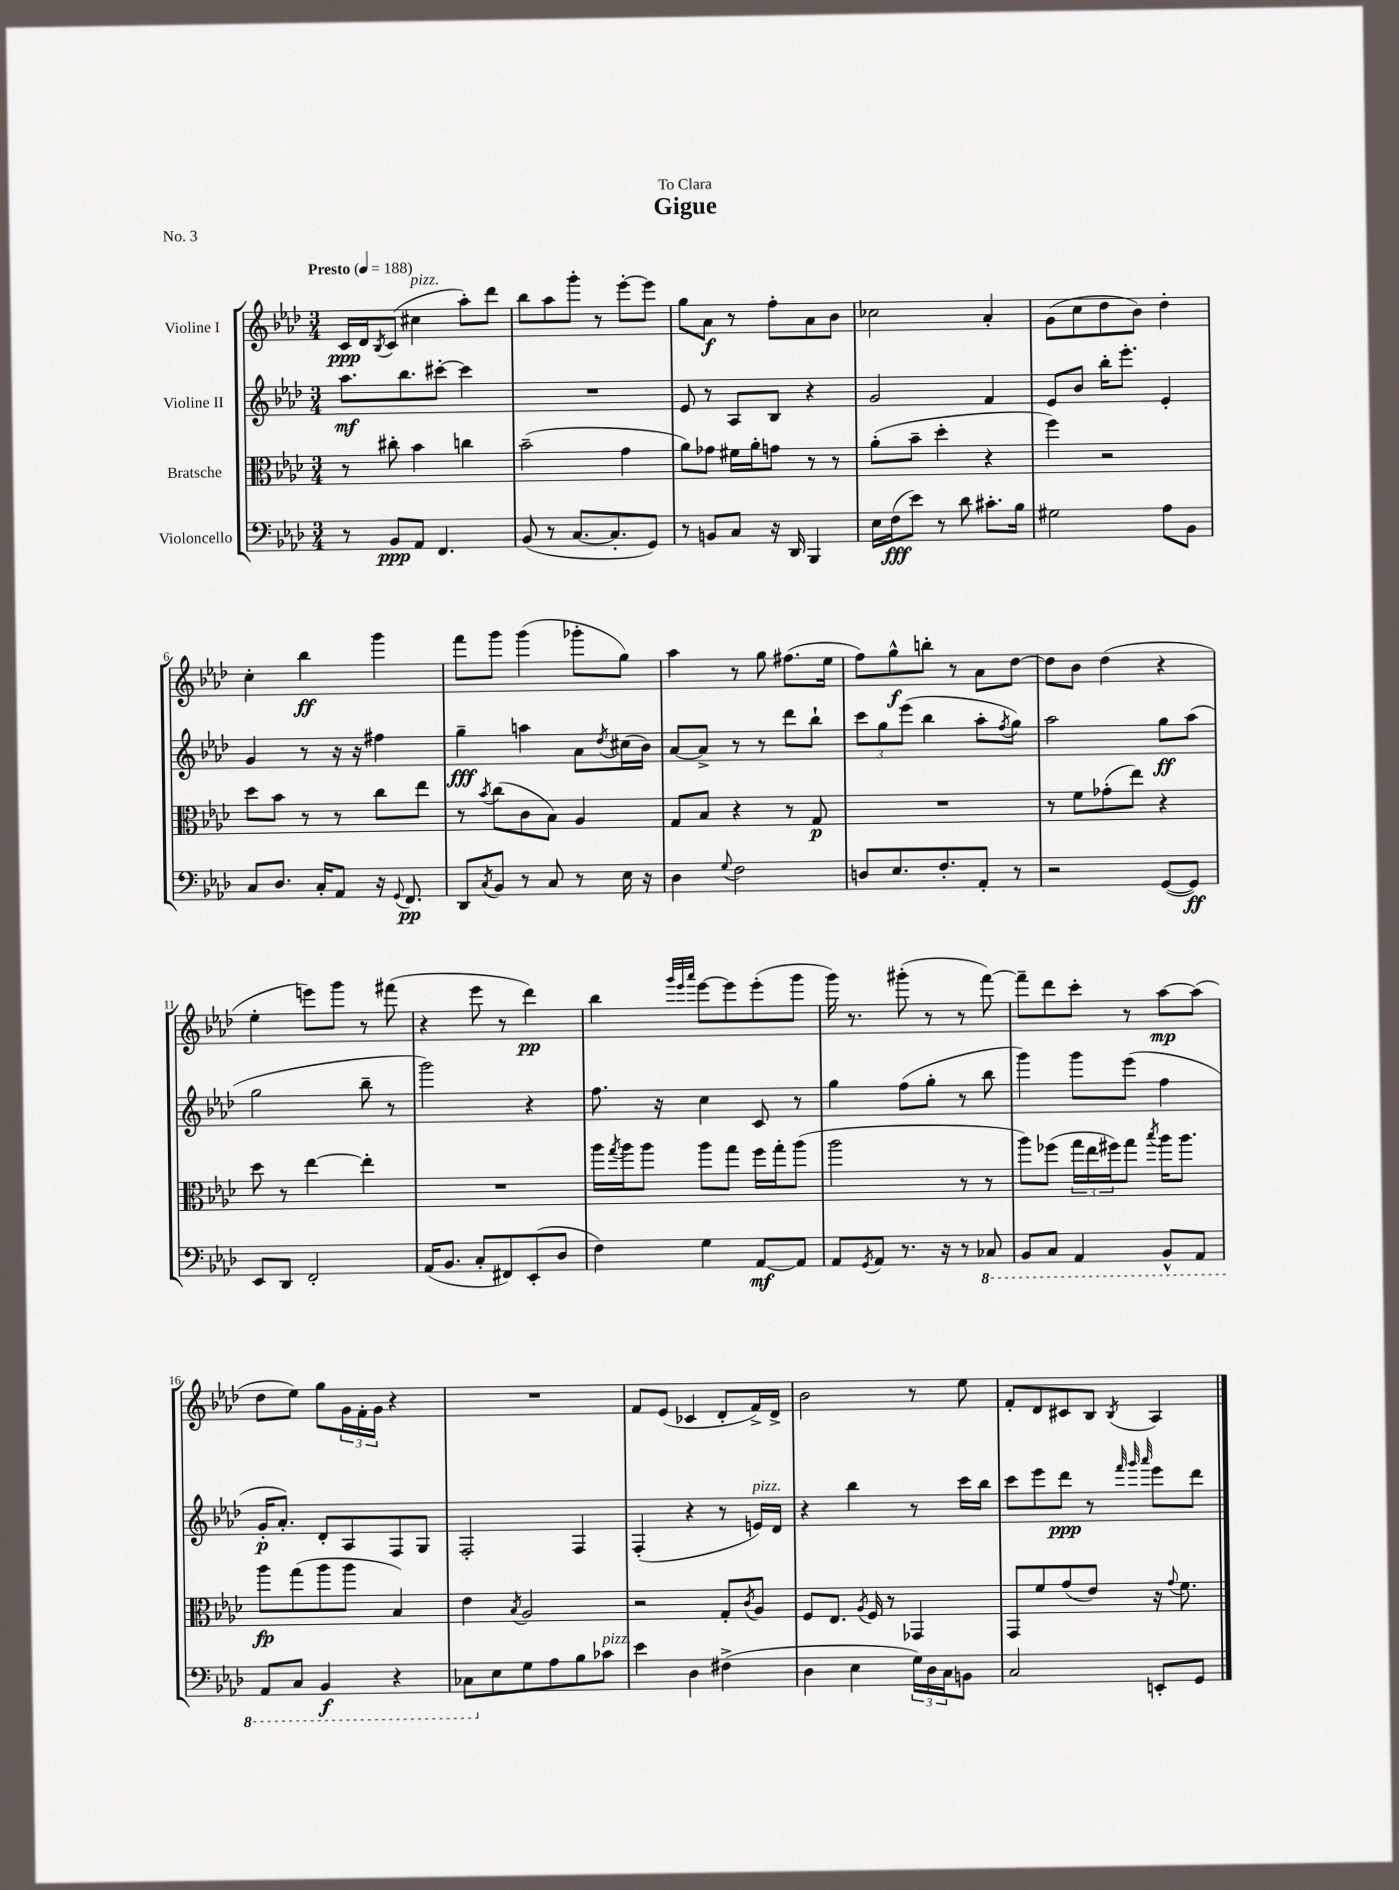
\header { title = "Gigue" dedication = "To Clara" piece = "No. 3" }
<<
\new StaffGroup <<
\new Staff = "s0" \with { instrumentName = "Violine I" } {
    \clef treble \key aes \major \numericTimeSignature \time 3/4 \tempo "Presto" 4 = 188
    c'16\ppp des'16 \acciaccatura { bes8 } c'8( cis''4^\markup { \italic "pizz." } aes''8-.) des'''8 |
    bes''8 aes''8 g'''8-. r8 ees'''8~-. ees'''8 |
    g''8 aes'8\f r8 f''8-. aes'8 bes'8 |
    ces''2 aes'4-. |
    g'8( c''8 des''8 bes'8) des''4-. |
    c''4-. bes''4\ff g'''4 |
    f'''8 g'''8 g'''4( ges'''8-. g''8) |
    aes''4 r8 g''8 fis''8.( ees''16 |
    f''8) g''8-^\f b''8-. r8 aes'8 des''8~ |
    des''8 bes'8 des''4( r4 |
    ees''4-. e'''8) g'''8 r8 fis'''8( |
    r4 ees'''8 r8 des'''4\pp) |
    bes''4 \grace { g'''32 ees'''32 aes'''32 } ees'''8~ ees'''8 ees'''8-.( g'''8 |
    g'''16) r8. gis'''8-.( r8 r8 f'''8~) |
    f'''8-- des'''8 c'''8-. r8 aes''8~\mp aes''8( |
    des''8 ees''8) g''8 \tuplet 3/2 { g'16 f'16-. g'16 } r4 |
    R2. |
    f'8 ees'8( ces'4 des'8-. f'16->) des'16-> |
    bes'2 r8 ees''8 |
    f'8-. des'8 cis'8 bes8 \acciaccatura { bes8 } aes4 \bar "|." |
}
\new Staff = "s1" \with { instrumentName = "Violine II" } {
    \clef treble \key aes \major \numericTimeSignature \time 3/4
    aes''8.\mf bes''8. cis'''8~-. cis'''4 |
    R2. |
    ees'8 r8 aes8 bes8 r4 |
    g'2 f'4 |
    ees'8 bes'8 bes''16-. ees'''8.-. ees'4-. |
    g'4 r8 r16 r16 fis''4 |
    g''4--\fff a''4 aes'8 \acciaccatura { des''8 } cis''16( bes'16) |
    aes'8~ aes'8-> r8 r8 des'''8 bes''8-! |
    \tuplet 3/2 { c'''8 g''8 ees'''8( } bes''4 aes''8-. \acciaccatura { f''8 } g''8) |
    aes''2 g''8\ff aes''8( |
    g''2 bes''8-- r8 |
    g'''2) r4 |
    f''8. r16 c''4 c'8 r8 |
    g''4 f''8( g''8-. r8 bes''8 |
    g'''4) g'''8 ees'''8( f''4 |
    g'16-.\p aes'8.-.) des'8-. aes8 f8 g8 |
    f2-. f4 |
    f4-.( r4 r8 e'16^\markup { \italic "pizz." }) des'16 |
    r4 bes''4 r8 c'''16 bes''16 |
    c'''8 ees'''8 des'''8\ppp r8 \grace { f'''32 g'''32 aes'''32 } ees'''8 des'''8 \bar "|." |
}
\new Staff = "s2" \with { instrumentName = "Bratsche" } {
    \clef alto \key aes \major \numericTimeSignature \time 3/4
    r8 cis''8-. bes'4 c''4 |
    bes'2--( g'4 |
    aes'8) ges'8 fis'16 aes'16-. g'8 r8 r8 |
    aes'8-.( bes'8-- des''4-. r4 |
    f''4) r2 |
    des''8 bes'8 r8 r8 c''8 ees''8 |
    r8 \acciaccatura { bes'8 } c''8( c'8 bes8) aes4 |
    g8 bes8 r4 r8 g8\p |
    R2. |
    r8 f'8 ges'8-.( ees''8) r4 |
    des''8 r8 ees''4~ ees''4-. |
    R2. |
    aes''16 \acciaccatura { g''8 } aes''16 aes''8 aes''8 g''8 f''16 g''16-. aes''8( |
    aes''2 r8 r8 |
    aes''8) fes''8( \tuplet 3/2 { g''16 ees''16 fis''16) } g''8 \acciaccatura { bes''8 } aes''16 aes''8. |
    aes''8\fp g''8( aes''8 aes''8 bes4) |
    ees'4 \acciaccatura { bes8 } aes2 |
    r2 g8-. \acciaccatura { c'8 } aes8 |
    f8 ees8. \acciaccatura { aes8 } f16 r8 ges,4 |
    g,8 f'8 g'8( ees'8) r16 \appoggiatura { g'8 } f'8. \bar "|." |
}
\new Staff = "s3" \with { instrumentName = "Violoncello" } {
    \clef bass \key aes \major \numericTimeSignature \time 3/4
    r8 bes,8\ppp aes,8 f,4. |
    bes,8( r8 c8.~ c8.-. g,8) |
    r8 b,8 c8 r16 des,16 bes,,4 |
    ees16 f16\fff( ees'8) r8 des'8 cis'8.-. bes16 |
    gis2 aes8 bes,8 |
    c8 des8. c16-. aes,8 r16 \appoggiatura { g,8 } f,8.\pp |
    des,8 \acciaccatura { c8 } bes,8 r8 c8 r8 ees16 r16 |
    des4 \appoggiatura { g8 } f2 |
    d8 ees8. f8.-. aes,8-. r8 |
    r2 g,8~( g,8\ff) |
    ees,8 des,8 f,2-. |
    aes,16( bes,8. c8-. fis,8) ees,8-.( des8 |
    f4) g4 aes,8~\mf aes,8 |
    aes,8 \acciaccatura { g,8 } aes,8 r8. r16 r8 \ottava #-1 ces,8 |
    bes,,8 c,8 aes,,4 bes,,8-^ aes,,8 |
    aes,,8 c,8 bes,,4\f r4 |
    ces,8 \ottava #0 ees8 g8 aes8 bes8 ces'8^\markup { \italic "pizz." } |
    ees'4 des4 fis4->( |
    des4 ees4 \tuplet 3/2 { g16) des16 c16 } b,8 |
    c2 e,8-. g,8 \bar "|." |
}
>>
>>
